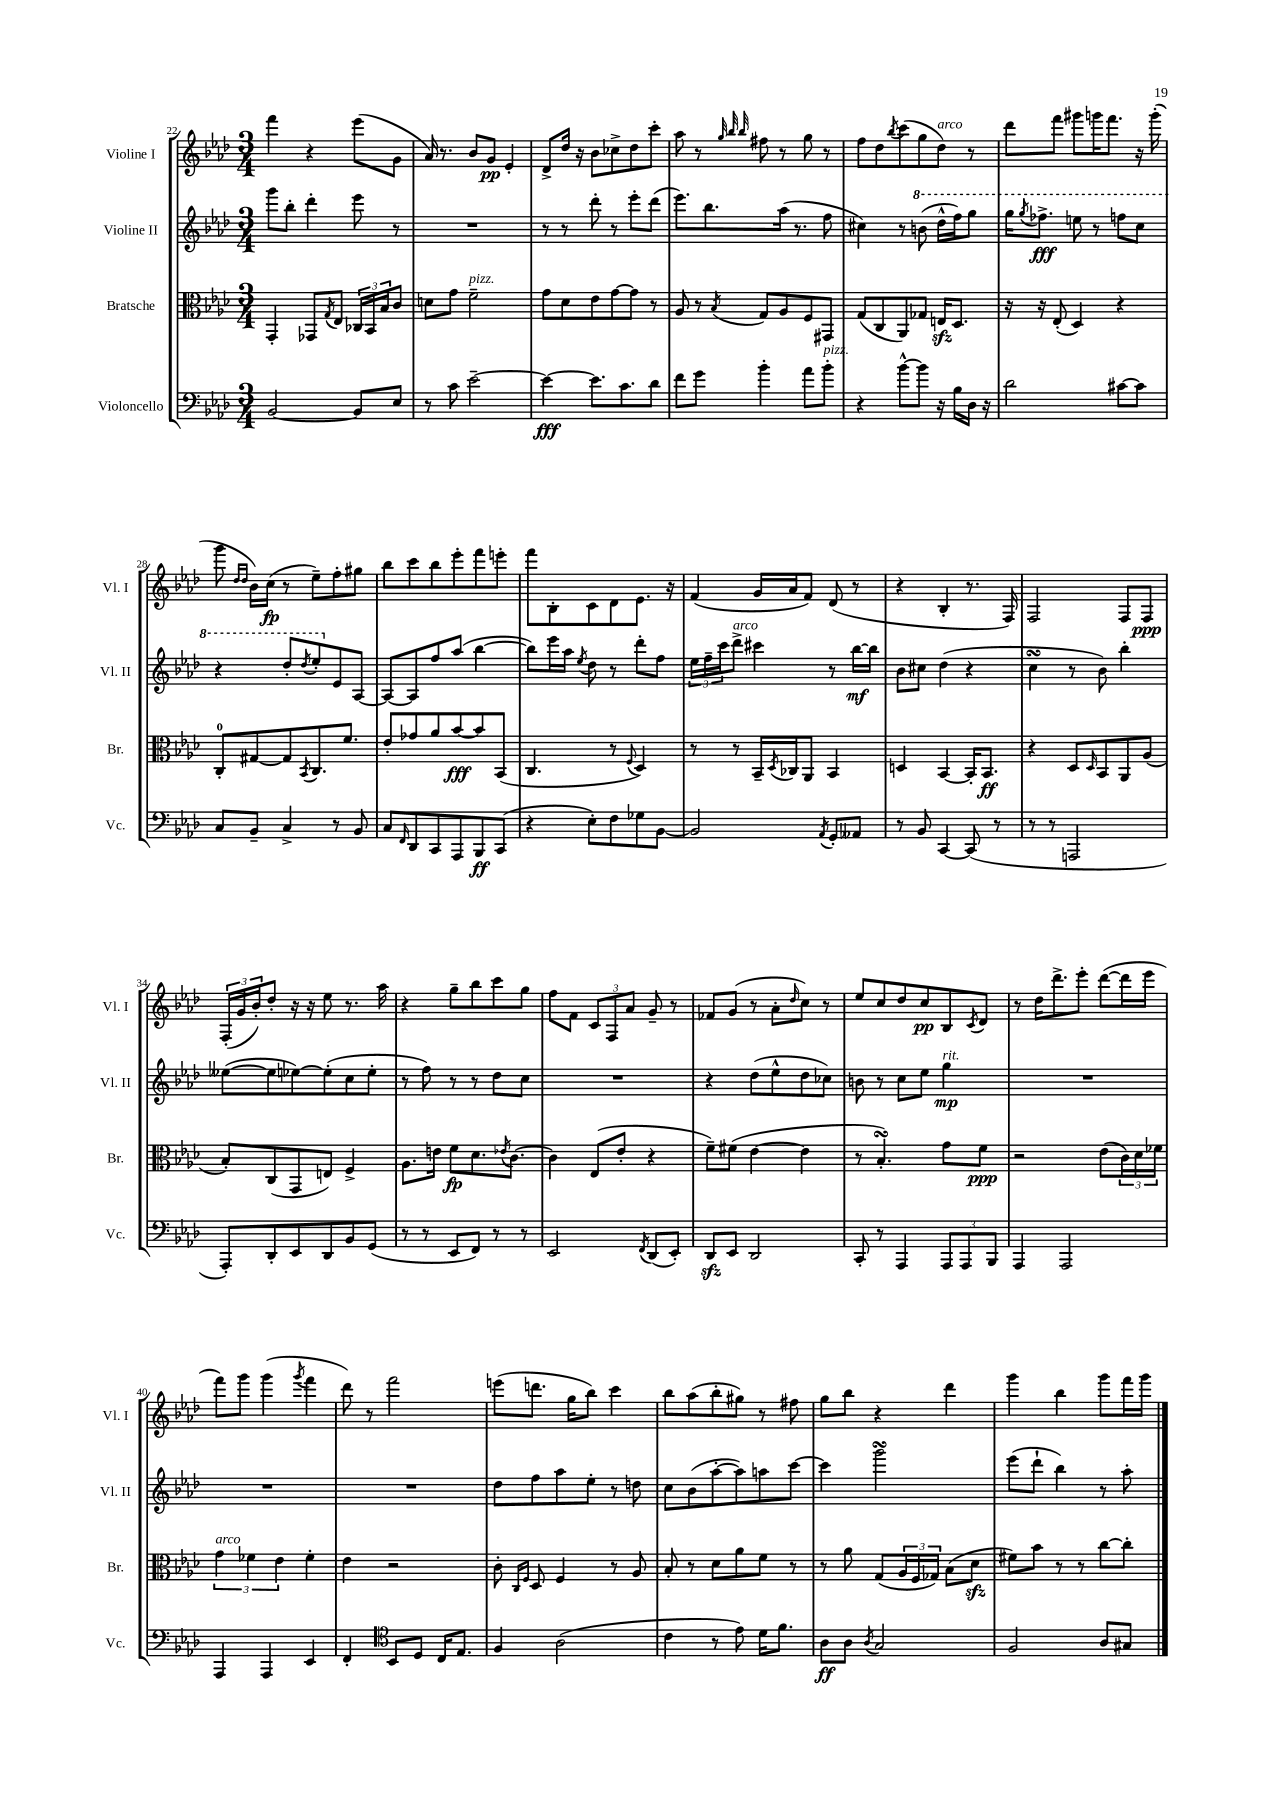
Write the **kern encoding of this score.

**kern	**kern	**kern	**kern
*staff4	*staff3	*staff2	*staff1
*clefF4	*clefC3	*clefG2	*clefG2
*k[b-e-a-d-]	*k[b-e-a-d-]	*k[b-e-a-d-]	*k[b-e-a-d-]
*M3/4	*M3/4	*M3/4	*M3/4
[2BB-/	4GG'/	8ggg\L	4fff\
.	.	8bb-'\J	.
.	8GG-/L	4ddd-'\	4r
.	8qG/	.	.
.	8E-/J	.	.
8BB-/]L	24C-/LL	8eee-\	(8eee-\L
.	24BB-/	.	.
.	24B-/J	.	.
8E-/J	8c/J	8r	8g\J
=	=	=	=
8r	8d\L	2.r	16a-/)
.	.	.	8.r
8c\	8g\J	.	.
[2e-~\	2f~\	.	8b-/L
.	.	.	8g/J
.	.	.	4e-'/
=	=	=	=
4e-\_	8g\L	8r	8d-^/L
.	8d-\	8r	16dd-/Jk
.	.	.	16r
8.e-\]L	8e-\	8ddd-'\	8b-\L
.	[8g\	8r	8cc-^\
8.c\	.	.	.
.	8g\]J	8eee-'\L	8dd-\
8d-\J	8r	(8ddd-\J	8ccc'\J
=	=	=	=
8f\L	8A-/	8.eee-\L)	8aa-\
8g\J	8r	.	8r
.	.	8.bb-\	.
.	.	.	32qqgg/
.	.	.	32qqbb-/
.	8qB-/	.	32qqbb-/
4b-'\	8G/L	.	8ff#\
.	8A-/	(16aa-\Jk	8r
.	.	8.r	.
8a-\L	8F/	.	8gg\
8b-'\J	8GG#/J	8ff\	8r
=	=	=	=
4r	(8G/L	4cc#\)	8ff\L
.	8C/	.	8dd-\
.	.	.	8qbb-/
[8b-^^\L	8AA-/)	8r	(8ccc\
8b-\]J	8G-/J	(8bb\	8gg\
16r	16E/LK	16ddd-^^\LL	8dd-\J)
16B-\LL	8.D-/J	16fff\J)	.
16D-\JJ	.	8ggg\J	8r
16r	.	.	.
=	=	=	=
2d-\	16r	16ggg\LK	8ddd-\L
.	.	8qggg/	.
.	16r	8.fff-^\J	.
.	(8E-'/	.	8fff\J
.	4D-/)	8eee\	8ggg#\L
.	.	8r	16ggg\K
.	.	.	8.fff\J
[8c#\L	4r	8fff\L	.
8c#\]J	.	8ccc\J	16r
.	.	.	(16ggg'\
=	=	=	=
8C/L	8C'/L	4r	8ggg\
.	.	.	16qqdd-/LL
.	.	.	16qqdd-/JJ
8BB-~/J	[8G#/	.	16b-\LL)
.	.	.	(16cc\JJ
4C^/	8G#/]	8ddd-'/L	8r
.	8qBB-/	8qddd-/	.
.	8.C/	8eee-'/	8ee-~\L)
8r	.	8e-/	8ff'\
.	8.f/J	.	.
8BB-/	.	[8A-/J	8gg#\J
=	=	=	=
8C/L	8e-'/L	8A-/_L	8bb-\L
16qqFF/	.	.	.
8DD-/	8g-/	8A-/]	8ccc\
8CC/	8a-/	8ff/	8bb-\
8AAA-/	[8b-/	(8aa-/J	8eee-'\
8BBB-/	8b-/]	[4bb-\	8fff\
(8CC/J	(8BB-/J	.	8eee'\J
=	=	=	=
4r	4.C/	8bb-\]L)	8fff\L
.	.	16eee-\L	8B-'\
.	.	16aa-\JJ	.
.	.	8qee-/	.
8E-'\L)	.	8dd-\	8c\
8F\	8r	8r	8d-\
.	8qqF/	.	.
8G-\	4D-/)	8ddd-'\L	8.e-\J
[8BB-\J	.	8ff\J	.
.	.	.	16r
=	=	=	=
2BB-/]	8r	24ee-\LL	(4f/
.	.	24ff~\	.
.	.	24ccc\J	.
.	8r	8ddd-^\J	.
.	16BB-~/LL	4ccc#\	16g/LL
.	8qD-/	.	.
.	16C-/J	.	16a-/J
.	8AA-/J	.	8f/J)
8qAA-/	.	.	.
8GG'/L	4BB-/	8r	(8d-/
8AA--/J	.	[16bb-\LL	8r
.	.	16bb-\]JJ	.
=	=	=	=
8r	4D/	8b-\L	4r
8BB-/	.	8cc#\J	.
[4CC/	[4BB-/	(4dd-\	4B-'/
(8CC/]	16BB-'/]LK	4r	8.r
.	8.BB-/J	.	.
8r	.	.	.
.	.	.	16F/)
=	=	=	=
8r	4r	4cc\	2F/
8r	.	.	.
2AAA/	8D-/L	8r	.
.	16qqD-/	.	.
.	8BB-/	8b-\)	.
.	8AA-/	4bb-'\	8F/L
.	(8A-/J	.	8F/J
=	=	=	=
8AAA-'/L)	8B-'/L)	([8ee--\L	(24F'/LL
.	.	.	24g/
.	.	.	24b-'/J)
8DD-'/	(8C/	8ee--\]	8dd-'/J
8EE-/	8GG/	[8ee-\)	16r
.	.	.	16r
8DD-/	8E/J)	(8ee-'\]	8ee-\
8BB-/	4F^/	8cc\	8.r
(8GG/J	.	8ee-'\J	.
.	.	.	16aa-\
=	=	=	=
8r	8.A-\L	8r	4r
8r	.	8ff\)	.
.	16e\Jk	.	.
8EE-/L	8f\L	8r	8gg~\L
8FF/J)	8.d-\	8r	8bb-\
8r	.	8dd-\L	8ccc\
.	8qe-/	.	.
.	[8.c\J	.	.
8r	.	8cc\J	8gg\J
=	=	=	=
2EE-/	4c\]	2.r	8ff\L
.	.	.	8f\J
.	(8E-/L	.	12c/L
.	.	.	12F/
.	8e-'/J	.	.
.	.	.	12a-/J
8qFF/	.	.	.
(8DD-/L	4r	.	8g~/
8EE-'/J)	.	.	8r
=	=	=	=
8DD-/L	8f~\L)	4r	8f-/L
8EE-/J	(8f#\J	.	(8g/J
2DD-/	[4e-\	(8dd-\L	8r
.	.	8ee-^^\	8a-'\L
.	.	.	16qqdd-/
.	4e-\]	8dd-\	8cc\J)
.	.	8cc-\J)	8r
=	=	=	=
8CC'/	8r	8b\	8ee-/L
8r	4.B-'/)	8r	8cc/
4AAA-/	.	8cc\L	8dd-/
.	.	8ee-\J	8cc/
12AAA-/L	8g\L	4gg\	8B-/
12AAA-/	.	.	.
.	.	.	8qc/
.	8f\J	.	8d-/J
12BBB-/J	.	.	.
=	=	=	=
4AAA-/	2r	2.r	8r
.	.	.	16dd-\LK
.	.	.	8.ddd-^\
2AAA-/	.	.	.
.	.	.	8eee-'\J
.	(8e-\L	.	([8ddd-\L
.	24c\L)	.	16ddd-\]L
.	24d-\	.	.
.	.	.	16eee-\JJ
.	24f-\JJ	.	.
=	=	=	=
4AAA-/	6g\	2.r	8fff\L)
.	.	.	8ggg\J
.	6f-\	.	.
4AAA-/	.	.	(4ggg\
.	6e-\	.	.
.	.	.	8qggg/
4EE-/	4f-'\	.	4fff\
=	=	=	=
4FF'/	4e-\	2.r	8ddd-\)
.	.	.	8r
*clefC4	*	*	*
8BB-/L	2r	.	2fff\
8D-/J	.	.	.
16C/LK	.	.	.
8.E-/J	.	.	.
=	=	=	=
4F/	8c'\	8dd-\L	(8eee\L
.	16qqC/LL	.	.
.	16qqF/JJ	.	.
.	8D-/	8ff\	8.ddd\J
(2A-\	4F/	8aa-\	.
.	.	.	16gg\LK
.	.	8ee-'\J	8bb-\J)
.	8r	8r	4ccc\
.	8A-/	8dd\	.
=	=	=	=
4c\	8B-'/	8cc\L	8bb-\L
.	8r	(8b-\	(8aa-\
8r	8d-\L	[8aa-'\	8bb-'\
8e-\)	8a-\	8aa-\])	8gg#\J)
16d-\LK	8f\J	8aa\	8r
8.f\J	.	.	.
.	8r	[8ccc\J	8ff#\
=	=	=	=
8A-\L	8r	4ccc\]	8gg\L
8A-\J	8a-\	.	8bb-\J
8qA-/	.	.	.
2G/	(8G/L	2ggg\	4r
.	24A-/L	.	.
.	24F/	.	.
.	24G-/JJ)	.	.
.	(8B-\L	.	4ddd-\
.	8d-\J	.	.
=	=	=	=
2F/	8f#\L)	(8eee-\L	4ggg\
.	8b-\J	8ddd-`\J	.
.	8r	4bb-\)	4bb-\
.	8r	.	.
8A-/L	[8cc\L	8r	8ggg\L
8G#/J	8cc'\]J	8aa-'\	16fff\L
.	.	.	16ggg\JJ
==	==	==	==
*-	*-	*-	*-
